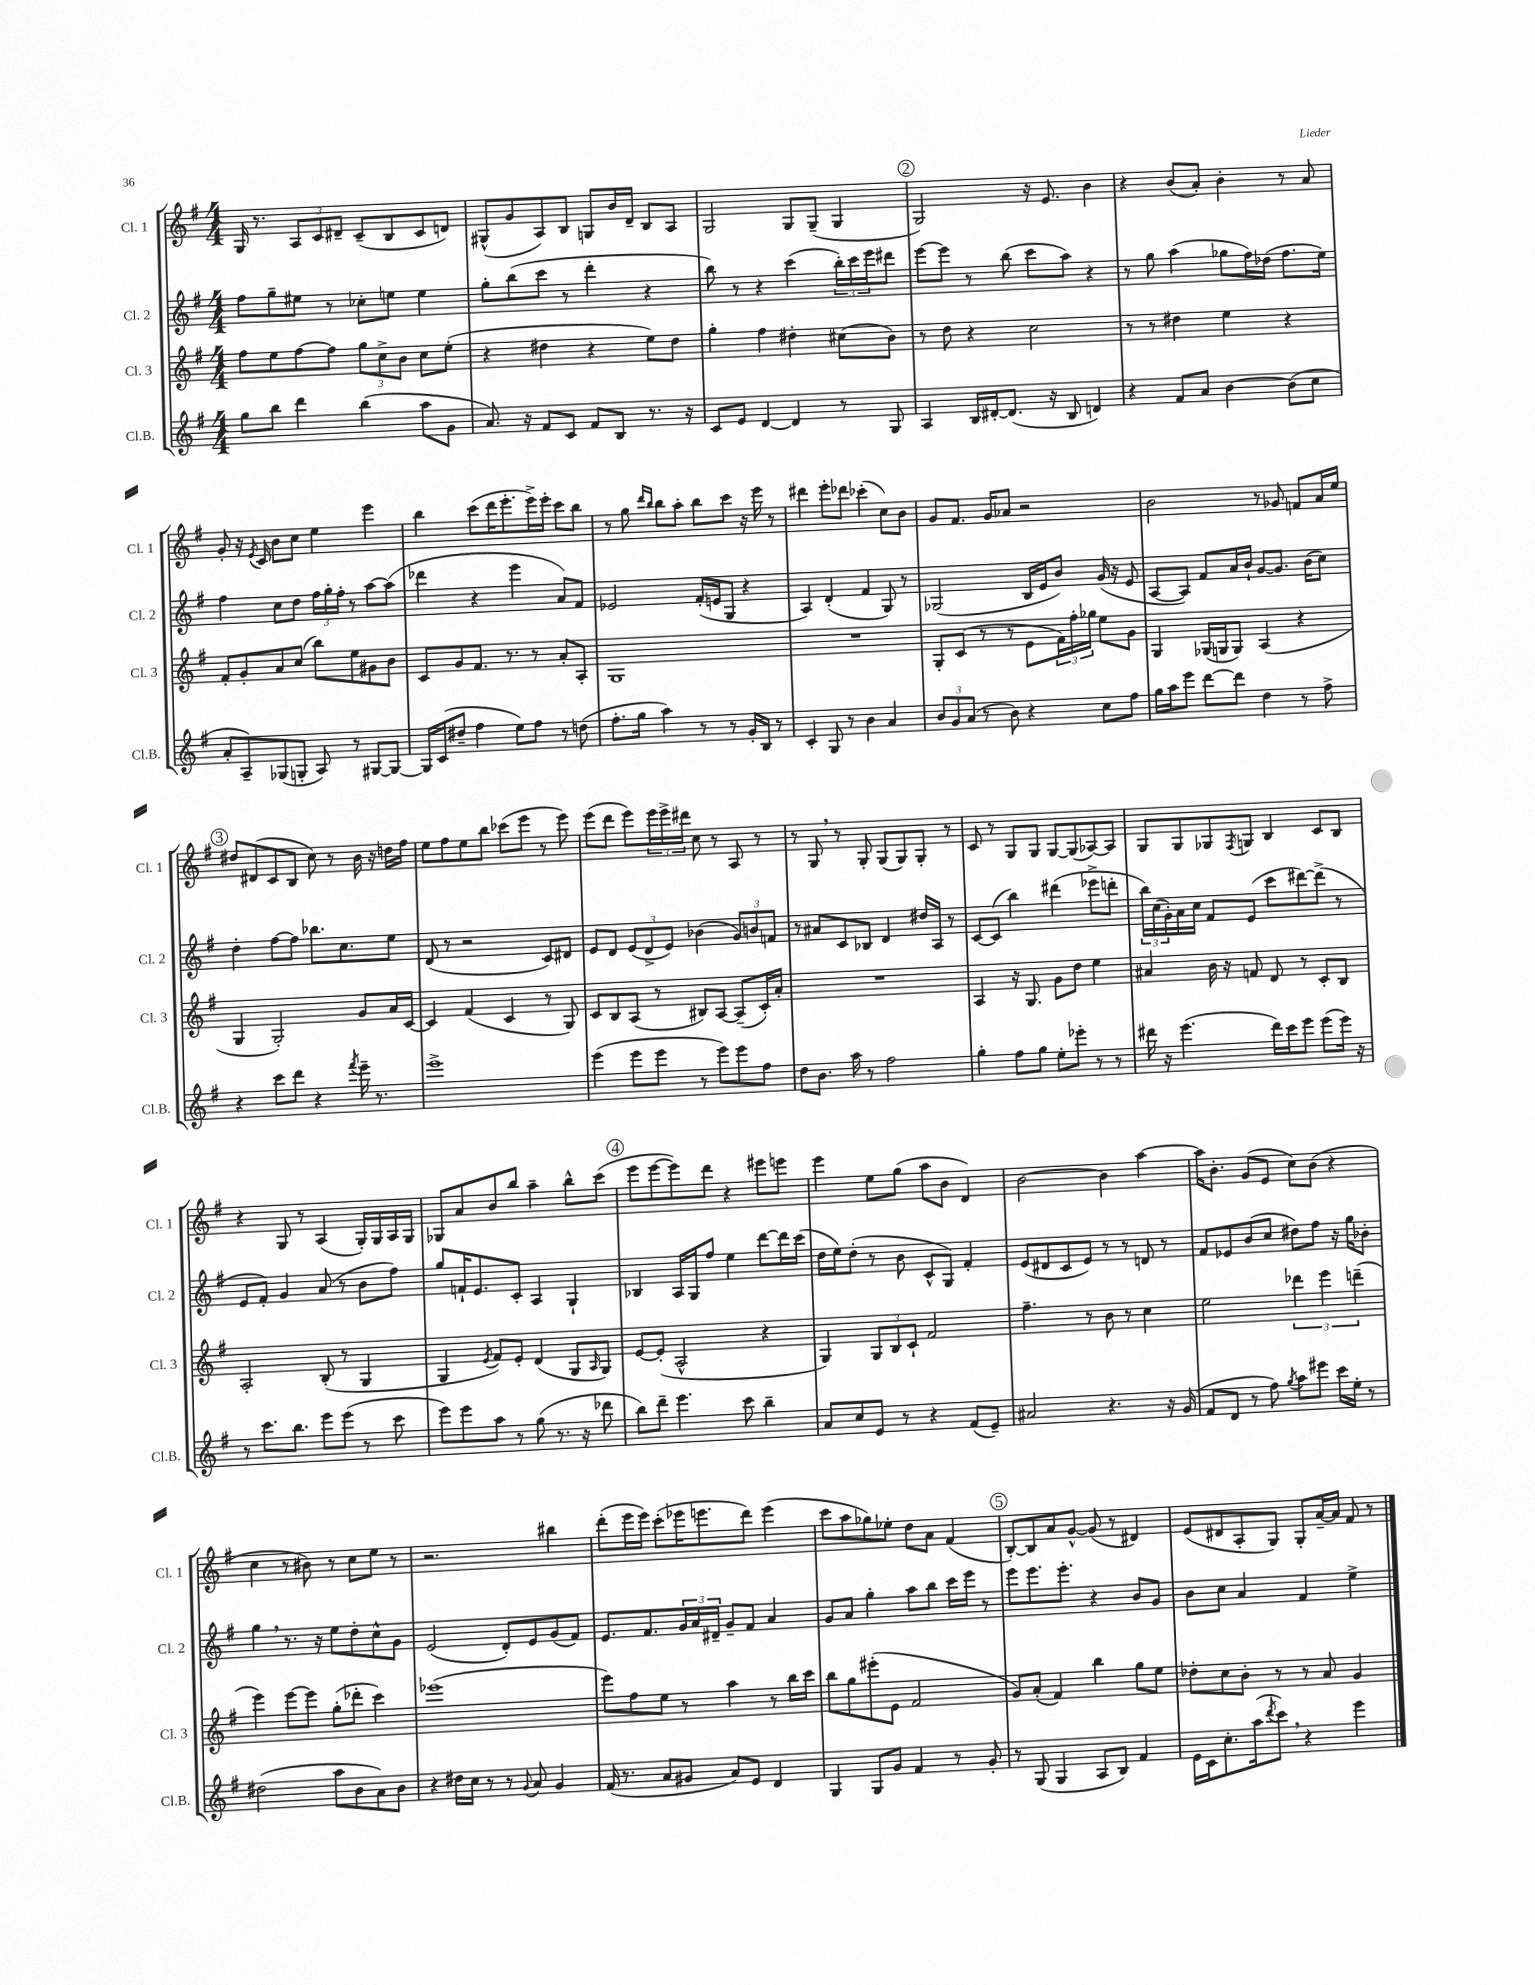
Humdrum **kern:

**kern	**kern	**kern	**kern
*staff4	*staff3	*staff2	*staff1
*clefG2	*clefG2	*clefG2	*clefG2
*k[f#]	*k[f#]	*k[f#]	*k[f#]
*M4/4	*M4/4	*M4/4	*M4/4
8gg	8ff#	8ff#	16G
.	.	.	8.r
8bb	8ee	8gg~	.
4ddd	[8ff#	8ee#	12A
.	.	.	12c
.	8ff#]	8r	.
.	.	.	12d#~
(4bb	12gg	8cc-'	(8c~
.	12cc^	.	.
.	.	8ee	8B
.	12b	.	.
8aa	8cc	4ee	8c
8g	(8ee'	.	8d)
=	=	=	=
8.a)	4r	8gg'	(8G#^^
.	.	(8bb	8g
16r	.	.	.
8f#	4dd#	8ccc	8A)
8c	.	8r	8B
8f#	4r	4ddd'	8G
8B	.	.	16b
.	.	.	16d~
8.r	8ee)	4r	8B
.	8dd#	.	8A
16r	.	.	.
=	=	=	=
8c	4gg'	8bb)	2G
8e	.	8r	.
[4d	4ff#	4r	.
4d]	4dd#'	(4ccc	8G
.	.	.	(8G~
8r	(8cc#	24bb')	4G
.	.	24ccc	.
.	.	24eee	.
8G	8b)	8ddd#	.
=	=	=	=
4A	8r	[8eee	2G)
.	8dd	8eee]	.
16B	4r	8r	.
[16d#'	.	.	.
(8.d#]	.	(8bb	.
.	2cc	8ccc	16r
16r	.	.	8.e
8B	.	8aa)	.
4d)	.	4r	4b
=	=	=	=
4r	8r	8r	4r
.	8r	8gg	.
8f#	4dd#	(4aa	(8b
8a	.	.	8a')
[4b	4ee	8gg-	4b'
.	.	16ff#)	.
.	.	(16dd-	.
(8b]	4r	8.ff#	8r
8cc	.	.	8a
.	.	16ee)	.
=	=	=	=
8a'	8f#'	4ff#	8g'
8A~)	8g'	.	16r
.	.	.	8qe
.	.	.	16c
(8G-	8a	8cc	8b
8G'	(8cc	8dd	8cc
8A)	8bb)	24ff#	4ee
.	.	24gg'	.
.	.	24ff#'	.
8r	8ee	8r	.
[8G#	8g#	[8aa	4eee
8G#_	8b	(8aa]	.
=	=	=	=
16G#]	8c	4ddd-	4bb
(16c	.	.	.
8dd#~	8g	.	.
4ff#	8.f#	4r	(8ccc
.	.	.	16ddd
.	8.r	.	8.eee'
8ee)	.	4eee	.
8ff#	8r	.	16eee^)
.	.	.	16eee'
8r	8a'	8a)	8ccc
(8dd	8A'	8f#	8bb
=	=	=	=
8.ff#'	1G	2e-	8r
.	.	.	8gg
16gg	.	.	.
.	.	.	16qqddd
.	.	.	16qqbb
4aa)	.	.	8bb
.	.	.	8aa'
8r	.	(16f#'	8bb
.	.	16e	.
8r	.	8G	8ccc
16g'	.	4r	16r
16B	.	.	16eee
8r	.	.	8r
=	=	=	=
4c'	1r	4A)	4ddd#
8G	.	(4d'	8eee'
8r	.	.	8ddd-
4b	.	4f#	(4ccc-'
4a	.	8G)	8cc)
.	.	8r	8b
=	=	=	=
12b	8G'	(2G-	8g
12g	.	.	.
.	(8c	.	8.f#
(12a	.	.	.
8r	8r	.	.
.	.	.	16g
8b)	8r	.	8a-
4r	8e	16B	2r
.	.	16e	.
.	24f#)	8b)	.
.	24ff#'	.	.
.	24gg-	.	.
8cc	8ee	(16g	.
.	.	16r	.
8ff#	8g	8e	.
=	=	=	=
16gg	4G	[8A	2b
16aa	.	.	.
8eee	.	8A])	.
[8ddd	(16G-	8f#	.
.	16G	.	.
8ddd]	8G)	16a	.
.	.	16b`	.
4dd	(4A	[8g	8r
.	.	8.g]	8g-
8r	4r	.	8f
.	.	(16b	.
8ff#^	.	8cc)	16a
.	.	.	16ee
=	=	=	=
4r	4G	4dd'	8dd#
.	.	.	(8d#
8ccc	2G')	[8ff#	8c
8ddd	.	8ff#]	8B
4r	.	8.bb-	8cc)
.	.	.	8r
.	.	8.cc	.
8qfff#	.	.	.
16eee~	8g	.	16b
8.r	.	.	16r
.	16a	8ee	16dd
.	[16c	.	16ff#
=	=	=	=
1eee^	4c]	(8d	8ee
.	.	8r	8ff#
.	(4f#	2r	8ee
.	.	.	8bb
.	4c	.	(8ccc-
.	.	.	8eee
.	8r	8c)	8r
.	8G)	8d#	8eee)
=	=	=	=
(4eee	8c	8e	(8eee
.	8B	8d	8ddd
8eee	(8A	(12e	8eee)
.	.	12d^	.
8eee	8r	.	24eee
.	.	12e)	24eee^
.	.	.	24ddd#
8r	8B#)	(4b-	8cc
8eee)	[8A	.	8r
8eee	(8A~]	12g)	8A
.	.	12b	.
8ff#	16c')	.	8r
.	.	12f	.
.	16a'	.	.
=	=	=	=
8dd	1r	8r	8r
8.b	.	8a#	8G
.	.	8c	8r
16aa	.	.	.
8r	.	8B-	8G'
2ff#	.	4d	(8G
.	.	.	8G)
.	.	16dd#	8G'
.	.	16A	.
.	.	8r	8r
=	=	=	=
4gg'	4A	[8c	8c
.	.	(8c]	8r
8ff#	16r	4bb)	8G
.	8.G	.	.
8gg	.	.	8G
8ee'	8g	(4ddd#	[8G
8eee-'	8dd	.	(8G]
8r	4ee	8eee-^	[8A-)
8r	.	8ddd'	8A-]
=	=	=	=
16ddd#	4a#	24bb)	8G
.	.	(24cc	.
16r	.	.	.
.	.	24g')	.
(4.eee	.	16a	8G
.	.	16cc	.
.	16b	8f#	8G-
.	16r	.	.
.	.	.	8qF#
.	8f	(8e	8G
16ddd#)	8d	8ccc	4B
16ccc	.	.	.
8eee	8r	[8ddd#)	.
(8eee	8c'	(8ddd#^]	8c
16eee)	8B	8r	8B
16r	.	.	.
=	=	=	=
8r	2A'	8e	4r
8.ccc	.	8f#')	.
.	.	4g	8G
8.bb	.	.	.
.	.	.	8r
8eee	(8B'	(8a	(4A
(8eee	8r	8r	.
8r	4G	8b	16G')
.	.	.	16G
8ccc	.	8ff#)	16A
.	.	.	16G
=	=	=	=
8eee)	4G	8gg	8G-
8eee	.	16f`	8a
.	.	8.e	.
.	8qe	.	.
8aa	8f#)	.	8b
8r	8e'	8c'	8bb
(8gg	(4d	4A	4aa~
8.r	.	.	.
.	8G	4G`	8bb^^
16r	.	.	.
.	16qqA	.	.
8ddd-	8G)	.	(8ccc
=	=	=	=
8bb)	[8e	4B-	8eee
8ddd~	(8e']	.	[8eee
4.eee	2A^^	16A	8eee])
.	.	16G	.
.	.	8ff#	8ddd
.	.	4ee	4r
8ccc	.	.	.
4bb~	4r	[8ddd	8eee#
.	.	16ddd]	8eee
.	.	(16ccc	.
=	=	=	=
8a	4G)	16dd	4eee
.	.	16ee)	.
8cc	.	(8dd'	.
8e	12G	8r	8ee
.	12B	.	.
8r	.	8b	(8gg
.	12c`	.	.
4r	2f#	8c^^	8aa
.	.	8G)	8b
(8f#	.	4f#'	4d)
8e~)	.	.	.
=	=	=	=
2a#	4.ff#~	(8e	[2b
.	.	8d#	.
.	.	8c	.
.	8r	8e)	.
4.r	8b	8r	4b]
.	8r	8r	.
.	4cc	8d	[4aa
16r	.	8r	.
(16g	.	.	.
=	=	=	=
8f#	2ee	8f#	16aa]
.	.	.	8.b'
8d	.	8e-	.
8r	.	(8b	(8g
8ff#)	.	8cc	8e
8qgg	.	.	.
8aa	6ddd-	8dd#)	8cc)
8eee#	.	8ff#	(8b
.	6eee	.	.
16ccc	.	16r	4r
16ee'	.	16gg	.
.	(6ddd~	.	.
8r	.	8b-'	.
=	=	=	=
(2dd#	4eee)	4gg	4cc
.	[8eee	8.r	8r
.	8eee]	.	8b#)
.	.	16r	.
8aa	(8gg'	8ee	8r
8b	8ddd-'	8dd'	8cc
8a)	4ccc)	8cc^^	8ee
8b	.	8g	8r
=	=	=	=
4r	(1eee-	(2e	2.r
16dd#	.	.	.
16cc	.	.	.
8r	.	.	.
8r	.	8d')	.
8qqg	.	.	.
8a	.	8e	.
4g	.	(8g	4bb#
.	.	8f#)	.
=	=	=	=
(16f#	8eee)	8.e	(8ddd'
8.r	.	.	.
.	8ff#	.	16eee
.	.	8.f#	16eee)
8a	8ee	.	(8ccc'
8g#	8r	24g	16eee-
.	.	24a	.
.	.	.	8.eee
.	.	24d#~	.
8a)	4aa	8g~	.
8e	.	8f#	8ddd)
4d	8r	4a	(4eee
.	16bb	.	.
.	16ccc	.	.
=	=	=	=
4G	8bb	8g	8ccc
.	8gg	8a	8aa
8G	(8eee#'	4gg'	8gg-)
8g	8e	.	8ee-'
4f#	2f#	8aa	8dd
.	.	8bb	8a
8r	.	16ccc	(4f#
.	.	16eee	.
8g'	.	8r	.
=	=	=	=
8r	8g)	8eee	[8B')
(8G	(8a'	8.eee	8B]
4G	4f#)	.	8a
.	.	8.eee'	.
.	.	.	[8g^^
8A	4bb	4r	(8g]
8B)	.	.	8r
4f#	8gg	8b	4d#)
.	8ee	8g	.
=	=	=	=
16e	8dd-'	8b	(8e
16c	.	.	.
8.cc'	8cc	8cc	8d#
.	8b'	4a	8A'
(16aa	.	.	.
8qddd	.	.	.
8ccc)	8r	.	8G)
4r	8r	4f#	8G'
.	8a	.	[16a~
.	.	.	16a]
4eee	4g	4ee^	8f#
.	.	.	8r
==	==	==	==
*-	*-	*-	*-
